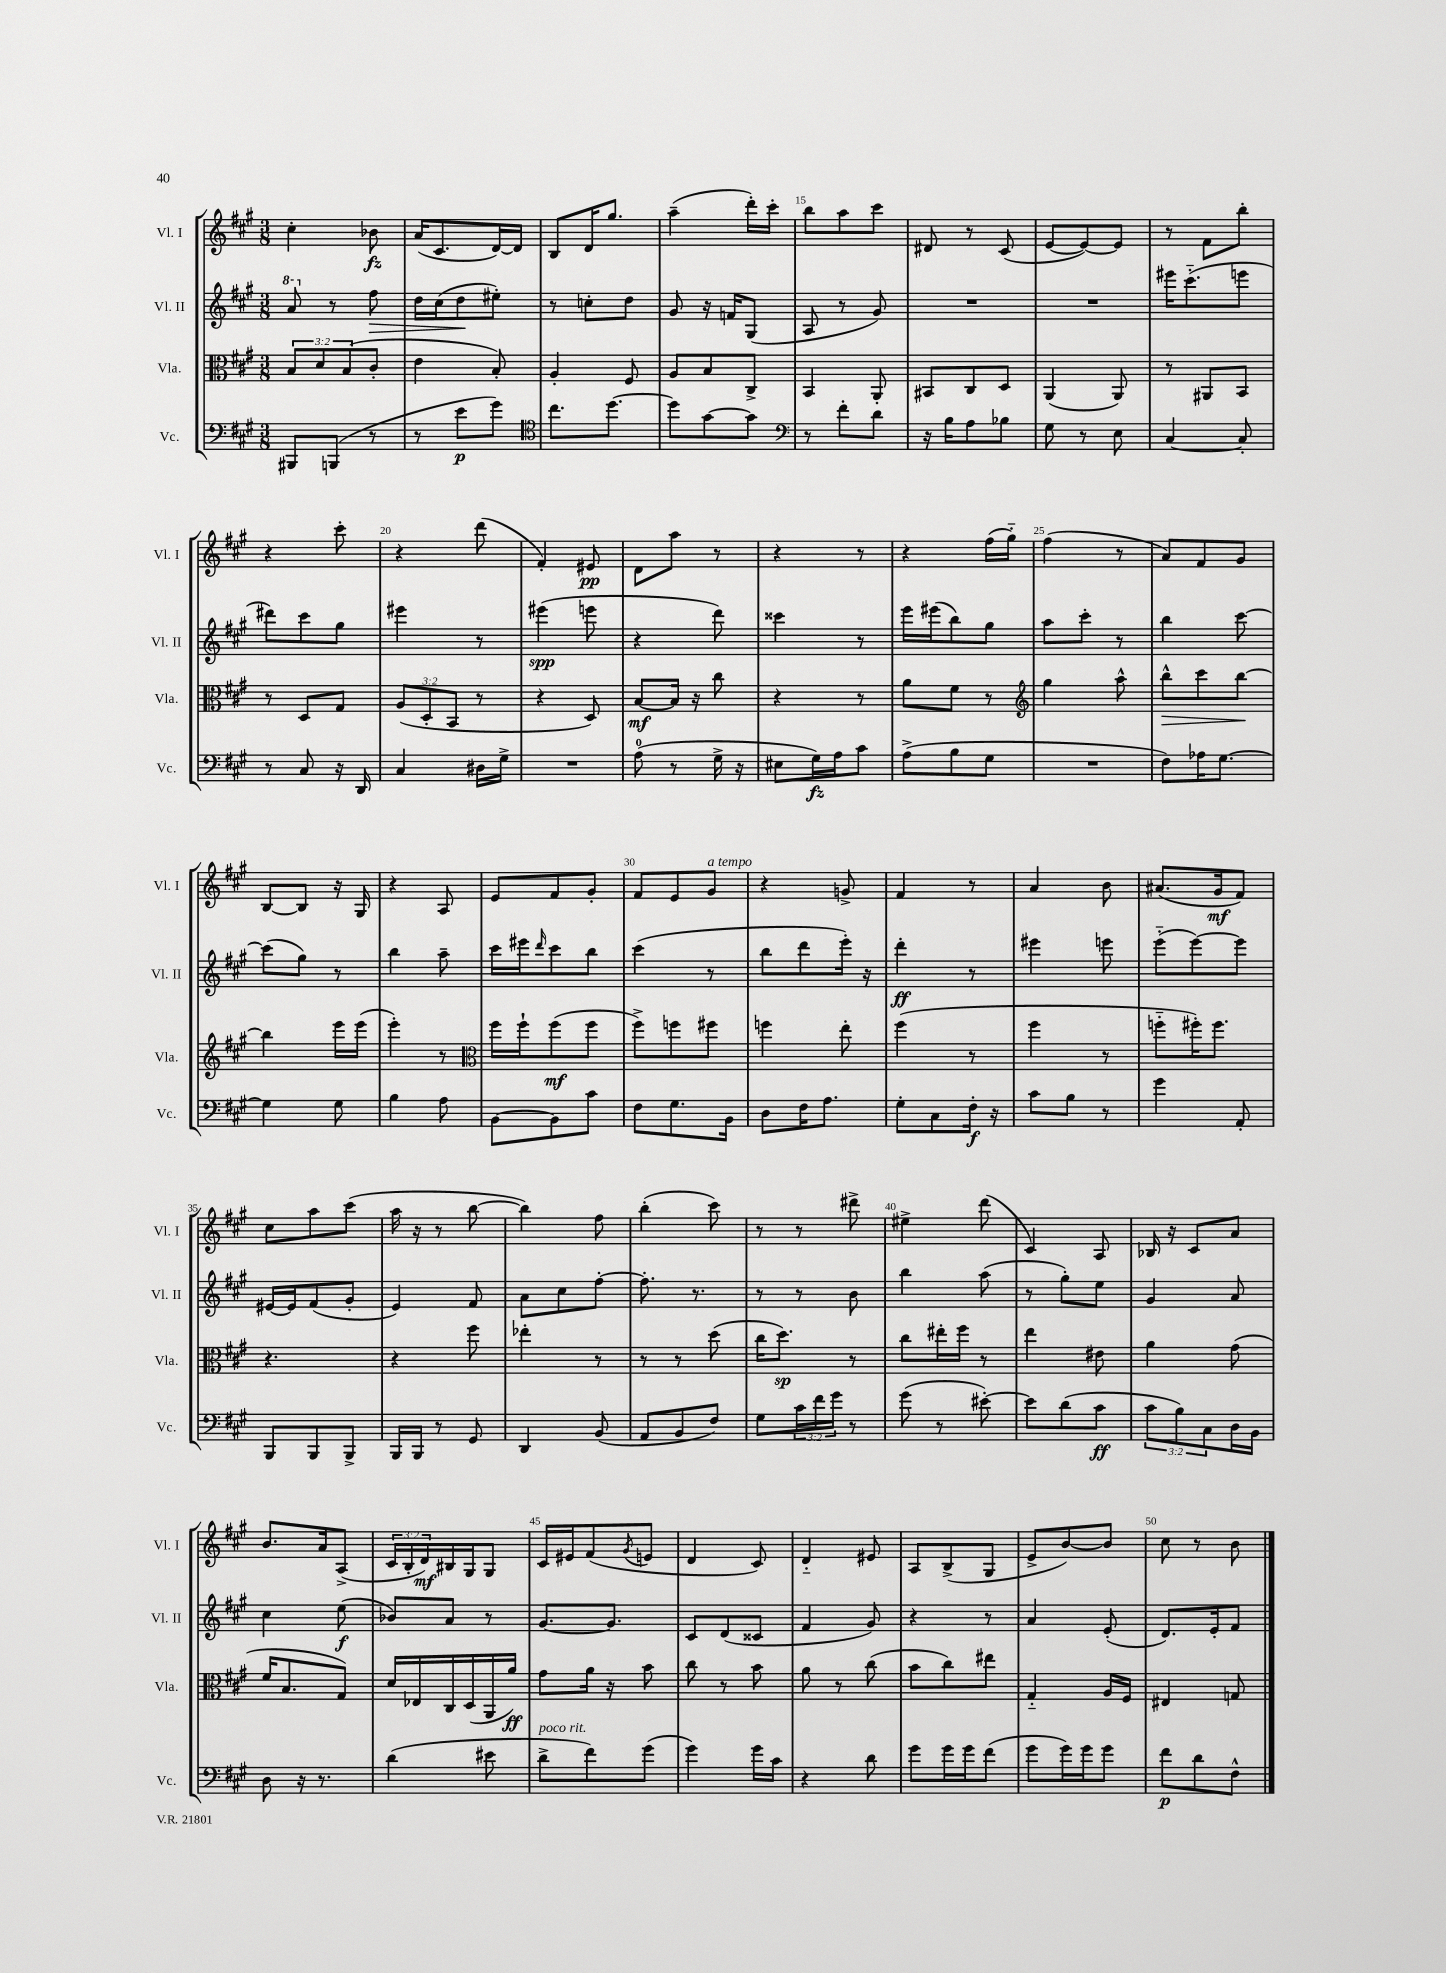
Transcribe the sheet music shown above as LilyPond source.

<<
\new StaffGroup <<
\new Staff = "s0" \with { instrumentName = "Vl. I" shortInstrumentName = "Vl. I" } {
    \clef treble \key a \major \numericTimeSignature \time 3/8 \override Staff.TupletNumber.text = #tuplet-number::calc-fraction-text
    cis''4-. bes'8\fz |
    a'16( cis'8. d'16~) d'16 |
    b8 d'16 gis''8. |
    a''4--( d'''16-.) cis'''16-. |
    b''8 a''8 cis'''8 |
    dis'8 r8 cis'8( |
    e'8~ e'8~) e'8 |
    r8 fis'8 b''8-. |
    r4 cis'''8-. |
    r4 d'''8( |
    fis'4-.) eis'8\pp |
    d'8 a''8 r8 |
    r4 r8 |
    r4 fis''16( gis''16-_) |
    fis''4( r8 |
    a'8) fis'8 gis'8 |
    b8~ b8 r16 gis16 |
    r4 a8 |
    e'8 fis'8 gis'8-. |
    fis'8 e'8 gis'8^\markup { \italic "a tempo" } |
    r4 g'8-> |
    fis'4 r8 |
    a'4 b'8 |
    ais'8.( gis'16\mf fis'8) |
    cis''8 a''8 cis'''8( |
    a''16 r16 r8 b''8~ |
    b''4) fis''8 |
    b''4-.( cis'''8) |
    r8 r8 dis'''8-> |
    eis''4-> d'''8( |
    cis'4) a8 |
    bes16 r16 cis'8 a'8 |
    b'8. a'16 a8->( |
    \tuplet 3/2 { cis'16 b16-. d'16\mf) } bis16 gis16 gis8 |
    cis'16 eis'16 fis'8( \acciaccatura { gis'8 } e'8 |
    d'4 cis'8) |
    d'4-_ eis'8 |
    a8 b8->( gis8 |
    e'8-> b'8~) b'8 |
    cis''8 r8 b'8 \bar "|." |
}
\new Staff = "s1" \with { instrumentName = "Vl. II" shortInstrumentName = "Vl. II" } {
    \clef treble \key a \major \numericTimeSignature \time 3/8
    \ottava #1 a''8 \ottava #0 r8 fis''8\> |
    d''16 cis''16( d''8\! eis''8-.) |
    r8 c''8-. d''8 |
    gis'8 r16 f'16 gis8( |
    a8 r8 gis'8) |
    R4. |
    R4. |
    eis'''16 cis'''8.-_( e'''8 |
    dis'''8) cis'''8 gis''8 |
    eis'''4 r8 |
    eis'''4\spp( e'''8 |
    r4 d'''8) |
    cisis'''4 r8 |
    e'''16 eis'''16( b''8) gis''8 |
    a''8 cis'''8-. r8 |
    b''4 cis'''8~ |
    cis'''8( gis''8) r8 |
    b''4 a''8-- |
    cis'''16 eis'''16 \grace { d'''16 } cis'''8 b''8 |
    cis'''4( r8 |
    b''8 d'''8 e'''16-.) r16 |
    d'''4-.\ff r8 |
    eis'''4 e'''8 |
    e'''8-_( e'''8~) e'''8 |
    eis'16~ eis'16 fis'8( gis'8-. |
    e'4) fis'8 |
    a'8 cis''8 fis''8~-. |
    fis''8.-. r8. |
    r8 r8 b'8 |
    b''4 a''8( |
    r8 gis''8-.) e''8 |
    gis'4 a'8 |
    cis''4 e''8\f( |
    bes'8) a'8 r8 |
    gis'8.~ gis'8. |
    cis'8 d'8( cisis'8 |
    fis'4 gis'8) |
    r4 r8 |
    a'4 e'8-.( |
    d'8.) e'16-. fis'8 \bar "|." |
}
\new Staff = "s2" \with { instrumentName = "Vla." shortInstrumentName = "Vla." } {
    \clef alto \key a \major \numericTimeSignature \time 3/8 \override Staff.TupletNumber.text = #tuplet-number::calc-fraction-text
    \tuplet 3/2 { b8 d'8 b8( } cis'8-. |
    e'4 b8-.) |
    a4-. fis8 |
    a8 b8 cis8-> |
    b,4 a,8-. |
    bis,8 cis8 d8 |
    a,4( a,8) |
    r8 ais,8 b,8 |
    r8 d8 gis8 |
    \tuplet 3/2 { a8( d8-. b,8 } r8 |
    r4 d8) |
    b8~\mf b16 r16 cis''8 |
    r4 r8 |
    a'8 fis'8 r8 |
    \clef treble gis''4 a''8-^ |
    b''8-^\> cis'''8 b''8~\! |
    b''4 e'''16 e'''16( |
    e'''4-.) r8 |
    \clef alto fis''16 fis''16-! fis''8\mf( fis''8 |
    fis''8->) f''8 fis''8 |
    f''4 e''8-. |
    fis''4( r8 |
    fis''4 r8 |
    f''8-_ fis''16-.) fis''8. |
    r4. |
    r4 fis''8 |
    ees''4-. r8 |
    r8 r8 d''8( |
    cis''16 d''8.\sp) r8 |
    cis''8 eis''16-. fis''16 r8 |
    e''4 eis'8 |
    a'4 gis'8( |
    fis'16 b8. gis8) |
    d'16 ees16 cis16 d16( a,16 a'16\ff) |
    gis'8 a'16 r16 b'8 |
    cis''8 r8 b'8 |
    a'8 r8 cis''8( |
    b'8 cis''8) eis''8 |
    gis4-_ a16 fis16 |
    eis4 g8 \bar "|." |
}
\new Staff = "s3" \with { instrumentName = "Vc." shortInstrumentName = "Vc." } {
    \clef bass \key a \major \numericTimeSignature \time 3/8 \override Staff.TupletNumber.text = #tuplet-number::calc-fraction-text
    bis,,8 b,,8( r8 |
    r8 e'8\p gis'8) |
    \clef tenor cis''8. d''8.~ |
    d''8 gis'8~ gis'8 |
    \clef bass r8 fis'8-. d'8 |
    r16 b16 a8 bes8 |
    gis8 r8 e8 |
    cis4~ cis8-. |
    r8 cis8 r16 d,16 |
    cis4 dis16 gis16-> |
    R4. |
    a8-0( r8 gis16-> r16 |
    eis8 gis16\fz) a16 cis'8 |
    a8->( b8 gis8 |
    R4. |
    fis8) aes16 gis8.~ |
    gis4 gis8 |
    b4 a8 |
    b,8~ b,8 cis'8 |
    fis8 gis8. b,16 |
    d8 fis16 a8. |
    gis8-. cis8 fis16-.\f r16 |
    cis'8 b8 r8 |
    gis'4 a,8-. |
    b,,8 b,,8 b,,8-> |
    b,,16 b,,16 r8 gis,8 |
    d,4 b,8( |
    a,8 b,8 fis8) |
    gis8 \tuplet 3/2 { cis'16 fis'16 gis'16 } r8 |
    gis'8( r8 eis'8~-.) |
    eis'8 d'8( cis'8\ff |
    \tuplet 3/2 { cis'8 b8) cis8 } d16 b,16 |
    d8 r16 r8. |
    d'4( eis'8 |
    d'8->^\markup { \italic "poco rit." } fis'8) gis'8( |
    gis'4) gis'16 cis'16 |
    r4 d'8 |
    gis'8 gis'16 gis'16 fis'8( |
    gis'8 gis'16) gis'16 gis'8 |
    fis'8\p d'8 fis8-^ \bar "|." |
}
>>
>>
\layout { \context { \Score currentBarNumber = #11 \override BarNumber.break-visibility = ##(#f #t #t) barNumberVisibility = #(every-nth-bar-number-visible 5) } }
